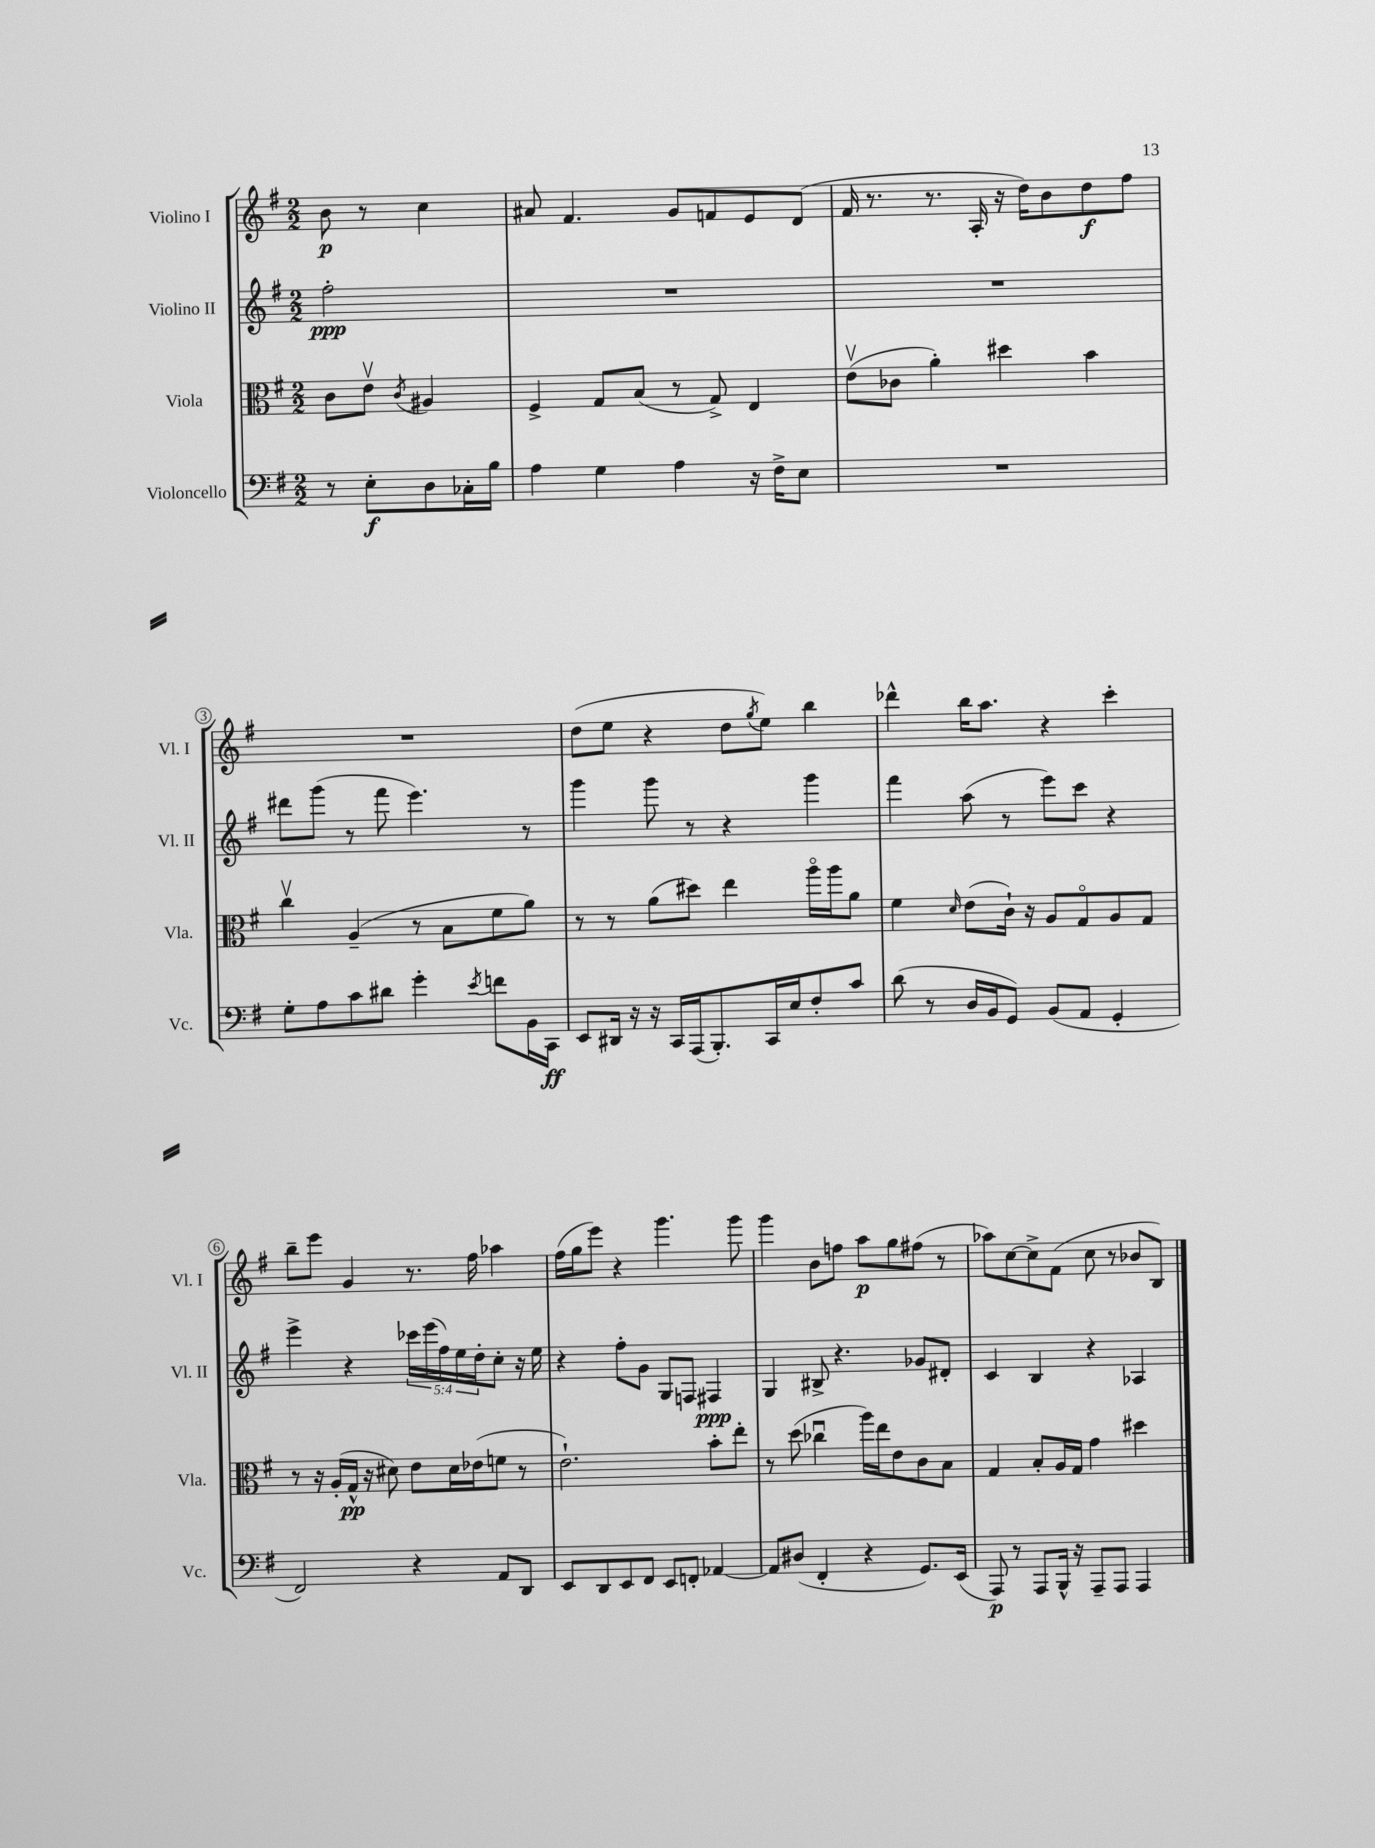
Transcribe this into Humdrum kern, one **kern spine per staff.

**kern	**kern	**kern	**kern
*staff4	*staff3	*staff2	*staff1
*clefF4	*clefC3	*clefG2	*clefG2
*k[f#]	*k[f#]	*k[f#]	*k[f#]
*M2/2	*M2/2	*M2/2	*M2/2
8r	8c	2ff#'	8b
8E'	8ev	.	8r
.	8qc	.	.
8D	4A#	.	4cc
16C-'	.	.	.
16B	.	.	.
=	=	=	=
4A	4F#^	1r	8a#
.	.	.	4.f#
4G	8G	.	.
.	(8B	.	.
4A	8r	.	8g
.	8G^)	.	8f
16r	4E	.	8e
16F#^	.	.	.
8E	.	.	(8d
=	=	=	=
1r	(8ev	1r	16f#
.	.	.	8.r
.	8c-	.	.
.	4a')	.	8.r
.	.	.	16A'
.	4dd#	.	16r
.	.	.	16dd)
.	.	.	8b
.	4b	.	8dd
.	.	.	8ff#
=	=	=	=
8G'	4ccv	8ddd#	1r
8A	.	(8ggg	.
8c	(4A~	8r	.
8d#	.	8fff#	.
4g'	8r	4.eee)	.
.	8B	.	.
8qe	.	.	.
8f	8f#	.	.
16BB	8a)	8r	.
16CC	.	.	.
=	=	=	=
8EE	8r	4ggg	(8dd
16DD#	8r	.	8ee
16r	.	.	.
16r	(8a	8ggg	4r
16CC	.	.	.
(16AAA	8dd#)	8r	.
8.BBB')	.	.	.
.	4ee	4r	8dd
.	.	.	8qgg
16CC	.	.	8ee)
16E	.	.	.
8F#'	16aao	4ggg	4bb
.	16aa	.	.
8c	8a	.	.
=	=	=	=
(8d	4f#	4fff#	4ddd-^^
8r	.	.	.
.	16qqd	.	.
16D	(8e	(8aa	16bb
16BB	.	.	8.aa
8GG)	16c`)	8r	.
.	16r	.	.
(8BB	8A	8eee)	4r
8AA	8Go	8ccc	.
4GG'	8A	4r	4ccc'
.	8G	.	.
=	=	=	=
2FF#)	8r	4eee^	8bb~
.	16r	.	8eee
.	(16A'	.	.
.	16G^^	4r	4g
.	16r	.	.
.	8d#)	.	.
4r	8e	20ccc-	8.r
.	.	(20eee	.
.	.	20ff#)	.
.	16d#	.	.
.	.	20ee	.
.	(16e-	.	16ff#
.	.	20dd'	.
8AA	8f	8cc'	4aa-
8DD	8r	16r	.
.	.	16ee	.
=	=	=	=
8EE	2.e`)	4r	(16ff#
.	.	.	16gg
8DD	.	.	8eee)
8EE	.	8ff#'	4r
8FF#	.	8g	.
8EE	.	8G	4.ggg
8FF'	.	8F	.
[4AA-	8b'	4F#	.
.	8ee'	.	8ggg
=	=	=	=
8AA-]	8r	4G	4ggg
(8D#	(8dd	.	.
4FF#'	4cc-u	8B#^	8b
.	.	4.r	8ff
4r	16aa)	.	8aa
.	16ee	.	.
.	8e	.	8gg
8.GG)	8c	8g-	(8ff#
.	8B	8d#'	8r
(16EE	.	.	.
=	=	=	=
8AAA)	4G	4c	8aa-)
8r	.	.	[8cc
8AAA	8B'	4B	8cc^]
16BBB^^	16A	.	(8f#
16r	16G	.	.
8AAA~	4g	4r	8cc
8AAA	.	.	8r
4AAA	4dd#	4A-	8b-
.	.	.	8B)
==	==	==	==
*-	*-	*-	*-
